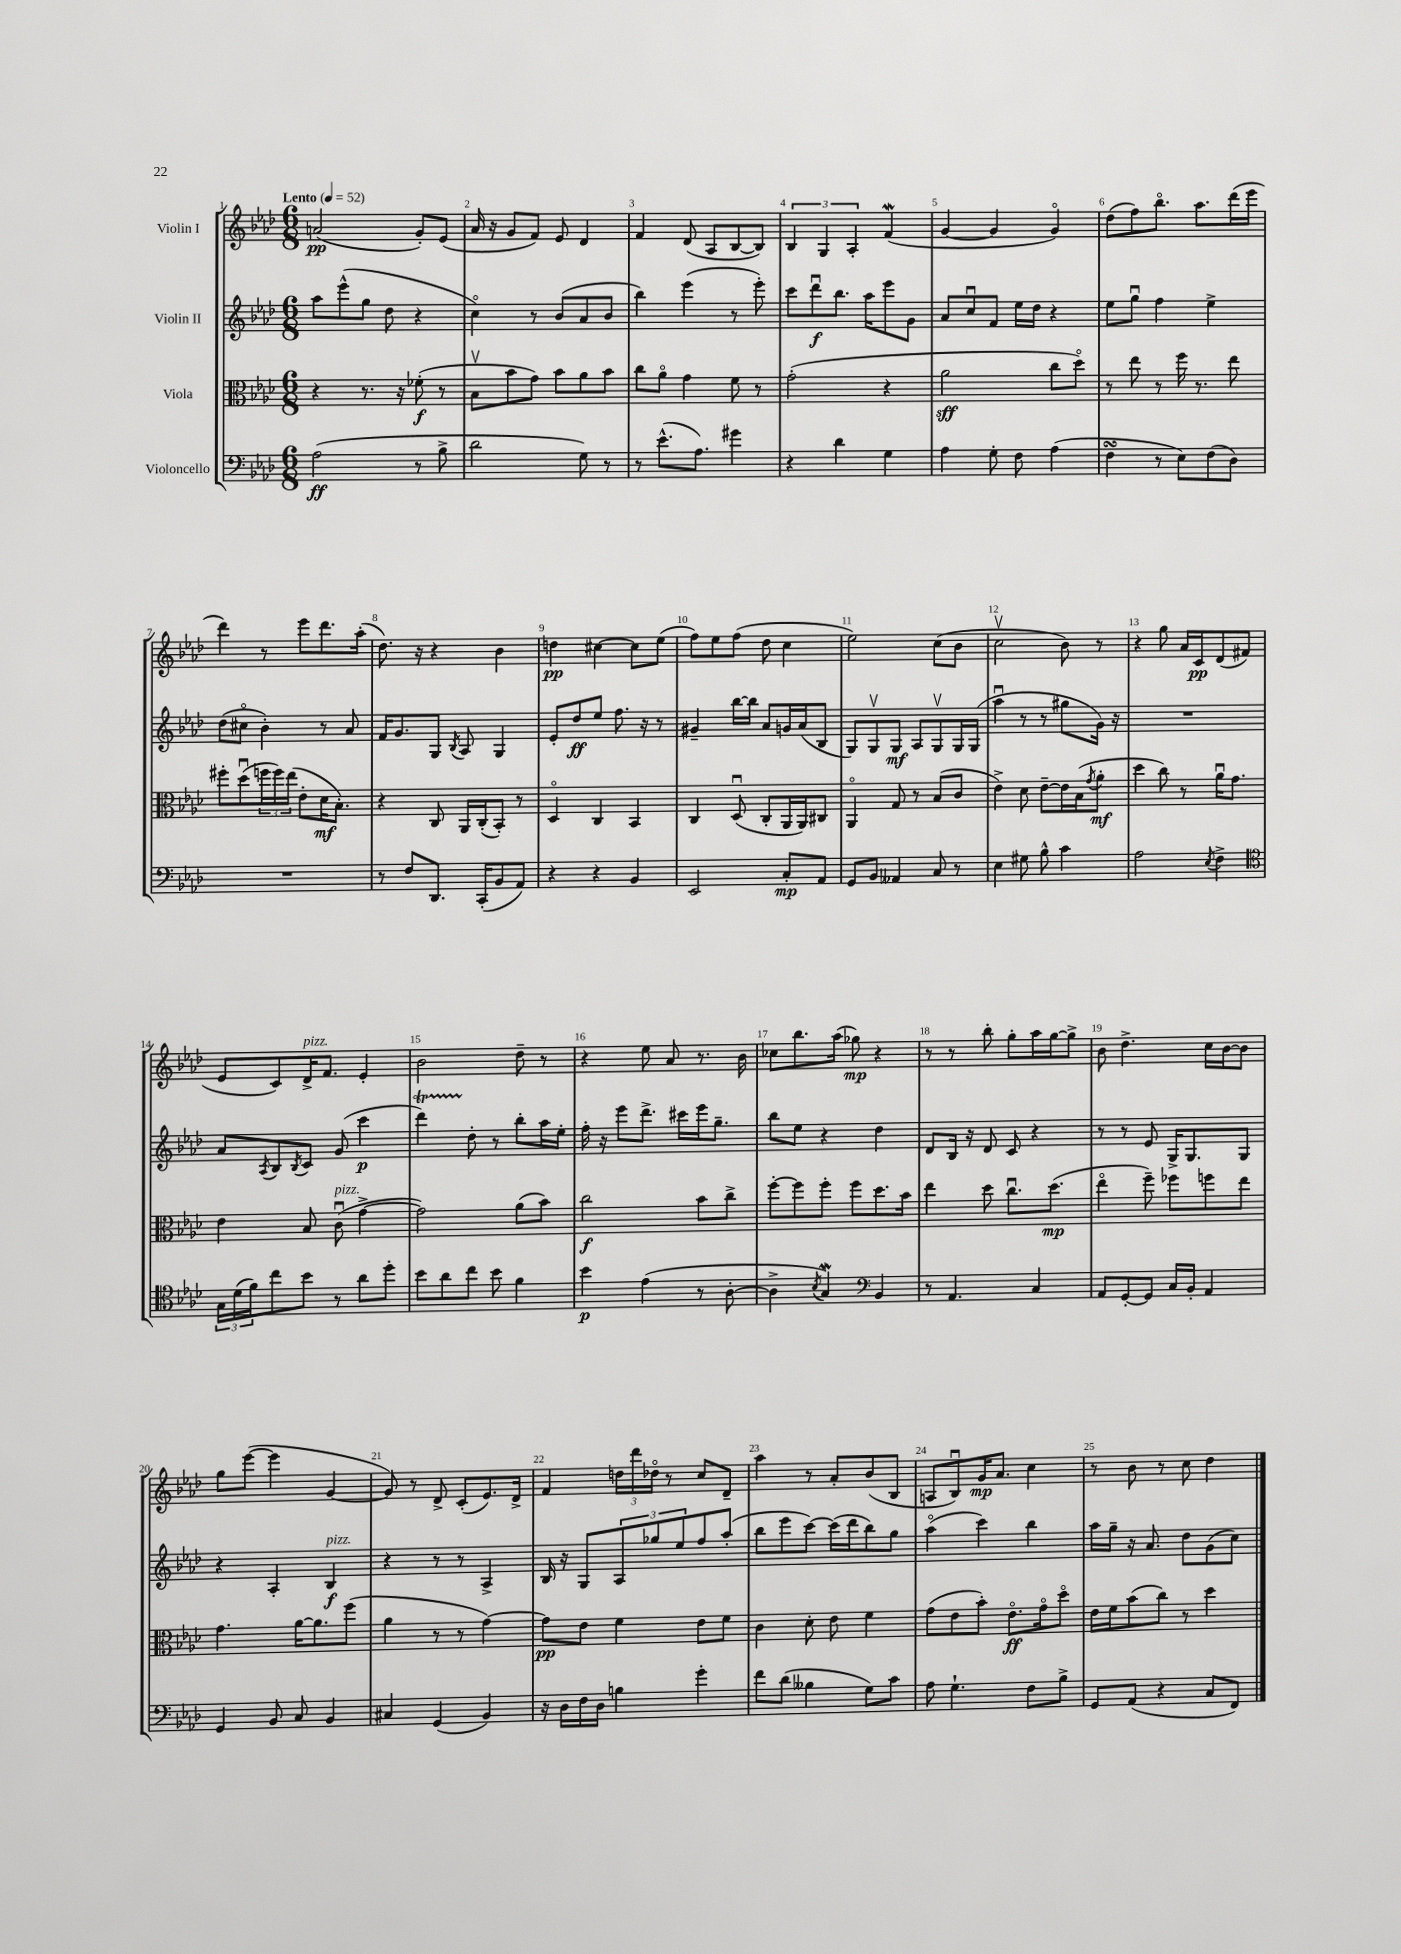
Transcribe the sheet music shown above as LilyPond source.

<<
\new StaffGroup <<
\new Staff = "s0" \with { instrumentName = "Violin I" } {
    \clef treble \key aes \major \numericTimeSignature \time 6/8 \tempo "Lento" 4 = 52
    a'2\pp( g'8-.) ees'8( |
    aes'16 r16 g'8 f'8) ees'8 des'4 |
    f'4 des'8( aes8 bes8~ bes8) |
    \tuplet 3/2 { bes4 g4 aes4-. } f'4\mordent( |
    g'4~ g'4 g'4\flageolet) |
    des''8( f''8) bes''8.\flageolet aes''8. des'''16( ees'''16 |
    des'''4) r8 ees'''8 des'''8. aes''16-.( |
    des''8.) r16 r4 bes'4 |
    d''4\pp cis''4~ cis''8 ees''8( |
    f''8) ees''8 f''8( des''8 c''4 |
    ees''2) c''8( bes'8 |
    c''2\upbow bes'8) r8 |
    r4 g''8 aes'16 c'16\pp des'8( fis'8 |
    ees'8 c'8) des'16->^\markup { \italic "pizz." } f'8. ees'4-. |
    bes'2 des''8-- r8 |
    r4 ees''8 aes'8 r8. bes'16 |
    ces''8 bes''8. aes''16( ges''8\mp) r4 |
    r8 r8 bes''8-. g''8-. aes''16 g''16~ g''8-> |
    bes'8 des''4.-> c''16 bes'16~ bes'8 |
    g''8 ees'''8~( ees'''4 g'4~ |
    g'8) r8 des'8-> c'8-.( ees'8.) des'16-> |
    f'4 \tuplet 3/2 { d''16 des'''16 des''16\flageolet } r8 c''8 des'8-- |
    aes''4 r8 aes'8-. bes'8( bes8 |
    a8 bes8\downbow) g'16\mp aes'8. c''4 |
    r8 bes'8 r8 c''8 des''4 \bar "|." |
}
\new Staff = "s1" \with { instrumentName = "Violin II" } {
    \clef treble \key aes \major \numericTimeSignature \time 6/8
    aes''8 ees'''8-^( g''8 des''8 r4 |
    c''4\flageolet) r8 bes'8( aes'8 bes'8 |
    bes''4) ees'''4( r8 ees'''8-.) |
    c'''8 des'''8\downbow\f bes''8. aes''16 ees'''8 g'8 |
    aes'8 c''8\downbow f'8 ees''16 des''16 r4 |
    ees''8 g''8\downbow f''4 ees''4-> |
    des''8( cis''8\flageolet bes'4-.) r8 aes'8 |
    f'16 g'8. g8 \acciaccatura { bes8 } aes8 g4 |
    ees'8-. des''8\ff ees''8 f''8. r16 r8 |
    gis'4-- bes''16~ bes''16 aes'8 g'16 aes'16( bes8 |
    g8) g8\upbow g8\mf aes8 g8\upbow g16 g16( |
    aes''4\downbow r8 r8 gis''8 g'16) r16 |
    R2. |
    aes'8 \acciaccatura { aes8 } bes8 \acciaccatura { bes8 } c'8 g'8( c'''4\p |
    des'''4\startTrillSpan) des''8-.\stopTrillSpan r8 bes''8-. aes''16 ees''16-. |
    f''16-. r16 ees'''8 des'''8.-> cis'''16 ees'''16 g''8.-- |
    bes''8 ees''8 r4 des''4 |
    des'8 bes16 r16 des'8 c'8 r4 |
    r8 r8 ees'8 g16-> g8. g8 |
    r4 aes4-. bes4\f^\markup { \italic "pizz." } |
    r4 r8 r8 aes4-> |
    bes16 r16 g8 \tuplet 3/2 { aes8 ges''8 ees''8 } f''8 aes''8-.( |
    bes''8 ees'''8 c'''8~) c'''16( des'''16 bes''8) g''8 |
    aes''4\flageolet( c'''4) bes''4 |
    aes''16 g''16-- r16 aes'8. des''8 g'8( c''8) \bar "|." |
}
\new Staff = "s2" \with { instrumentName = "Viola" } {
    \clef alto \key aes \major \numericTimeSignature \time 6/8
    r4 r8. r16 fes'8-.\f( r8 |
    bes8\upbow bes'8 g'8) bes'8 aes'8 bes'8 |
    c''8 aes'8\flageolet g'4 f'8 r8 |
    g'2-.( r4 |
    aes'2\sff c''8 des''8\flageolet) |
    r8 ees''8 r8 f''16 r8. ees''8 |
    fis''8-. des''8\downbow( \tuplet 3/2 { f''16 f''16) ees''16( } ees'8-. des'16\mf bes8.-.) |
    r4 c8 aes,16 c16-.( bes,8-.) r8 |
    des4\flageolet c4 bes,4 |
    c4 des8\downbow( c8-. aes,16 aes,16) cis8 |
    aes,4\flageolet g8 r8 bes8( c'8 |
    ees'4->) des'8 ees'8~-- ees'16 bes16( \acciaccatura { g'8 } aes'8-.\mf |
    des''4 c''8) r8 aes'16\downbow g'8. |
    ees'4 bes8 c'8\downbow^\markup { \italic "pizz." }( g'4~-> |
    g'2) aes'8( bes'8) |
    c''2\f bes'8 c''8-> |
    f''8~-. f''8 f''8-. f''8 des''8. bes'16 |
    ees''4 des''8 c''8.\downbow des''8.\mp( |
    ees''4\flageolet f''8--) fes''8 f''8 ees''8 |
    g'4. aes'16~ aes'8. f''8( |
    aes'4 r8 r8 g'4~) |
    g'8\pp ees'8 f'4 ees'8 f'8 |
    c'4 des'8-. ees'8 f'4 |
    g'8( ees'8 bes'8-.) ees'8.\flageolet\ff g'16\flageolet des''8\flageolet |
    ees'16 f'16 bes'8( c''8) r8 des''4 \bar "|." |
}
\new Staff = "s3" \with { instrumentName = "Violoncello" } {
    \clef bass \key aes \major \numericTimeSignature \time 6/8
    aes2\ff( r8 bes8-> |
    des'2 g8) r8 |
    r8 ees'8.-^( aes8.) gis'4 |
    r4 des'4 g4 |
    aes4 g8-. f8 aes4( |
    f4\turn r8 ees8) f8( des8) |
    R2. |
    r8 f8 des,8. c,16-.( bes,8 aes,8) |
    r4 r4 bes,4 |
    ees,2 c8-.\mp aes,8 |
    g,8 bes,8 aeses,4 c8 r8 |
    ees4 gis8 bes8-^ c'4 |
    aes2 \acciaccatura { ees8 } f4-> |
    \clef tenor \tuplet 3/2 { g16 des'16( f'16) } c''8 bes'8 r8 aes'8 des''8-. |
    bes'8 aes'8 c''8 bes'8 f'4 |
    bes'4\p ees'4( r8 aes8~-. |
    aes4-> \acciaccatura { bes8 } g4\mordent) \clef bass bes,4 |
    r8 aes,4. c4 |
    aes,8 g,8~-. g,8 c16 bes,16-. aes,4 |
    g,4 bes,8 c8 bes,4 |
    cis4 g,4( bes,4) |
    r16 des16 f16 des16 b4 g'4-. |
    f'8 des'8( beses4 g8) c'8 |
    aes8 g4.-! f8 bes8-> |
    g,8 aes,8( r4 c8 f,8) \bar "|." |
}
>>
>>
\layout { \context { \Score \override BarNumber.break-visibility = ##(#f #t #t) barNumberVisibility = #all-bar-numbers-visible } }
